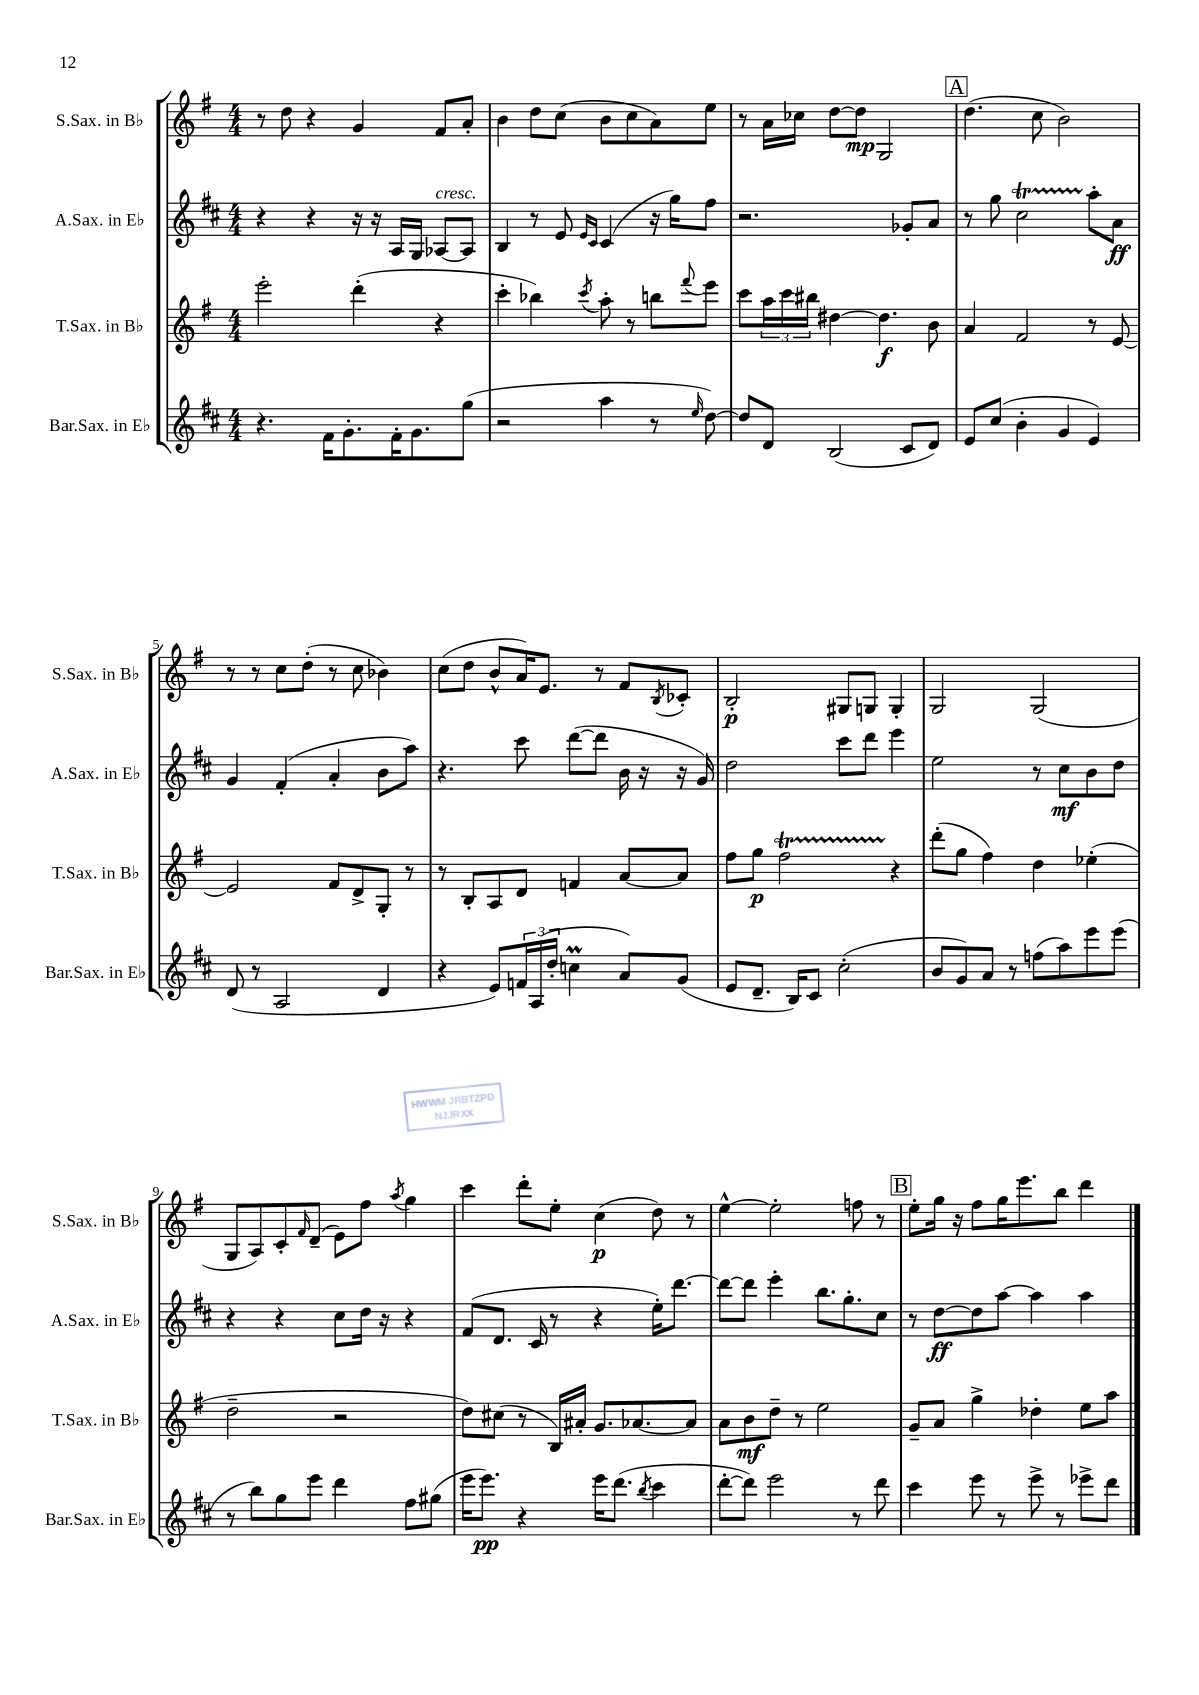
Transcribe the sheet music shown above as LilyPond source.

<<
\new StaffGroup <<
\new Staff = "s0" \with { instrumentName = "S.Sax. in Bb" shortInstrumentName = "S.Sax. in Bb" } {
    \clef treble \key g \major \numericTimeSignature \time 4/4
    r8 d''8 r4 g'4 fis'8 a'8-. |
    b'4 d''8 c''8( b'8 c''8 a'8) e''8 |
    r8 a'16 ces''16 d''8~ d''8\mp g2 |
    \mark \markup { \box "A" } d''4.( c''8 b'2) |
    r8 r8 c''8 d''8-.( r8 c''8 bes'4) |
    c''8( d''8 b'8-^ a'16) e'8. r8 fis'8 \acciaccatura { b8 } ces'8-. |
    b2-.\p gis8 g8 g4-. |
    g2 g2( |
    g8 a8) c'8-. \grace { fis'16 } d'8--( e'8) fis''8 \acciaccatura { a''8 } g''4 |
    c'''4 d'''8-. e''8-. c''4\p( d''8) r8 |
    e''4~-^ e''2-. f''8 r8 |
    \mark \markup { \box "B" } e''8-. g''16 r16 fis''8 g''16 e'''8. b''8 d'''4 \bar "|." |
}
\new Staff = "s1" \with { instrumentName = "A.Sax. in Eb" shortInstrumentName = "A.Sax. in Eb" } {
    \clef treble \key d \major \numericTimeSignature \time 4/4
    r4 r4 r16 r16 a16 g16 aes8~^\markup { \italic "cresc." } aes8 |
    b4 r8 e'8 \grace { e'16 cis'16 } cis'4( r16 g''16) fis''8 |
    r2. ges'8-. a'8 |
    \mark \markup { \box "A" } r8 g''8 cis''2\startTrillSpan a''8-.\stopTrillSpan a'8\ff |
    g'4 fis'4-.( a'4-. b'8 a''8) |
    r4. cis'''8 d'''8~( d'''8 b'16 r16 r16 g'16) |
    d''2 cis'''8 d'''8 e'''4 |
    e''2 r8 cis''8\mf b'8 d''8 |
    r4 r4 cis''8 d''16 r16 r4 |
    fis'8( d'8. cis'16 r8 r4 e''16-.) d'''8.~ |
    d'''8~ d'''8 e'''4-. b''8. g''8.-. cis''8 |
    \mark \markup { \box "B" } r8 d''8~\ff d''8 a''8~ a''4 a''4 \bar "|." |
}
\new Staff = "s2" \with { instrumentName = "T.Sax. in Bb" shortInstrumentName = "T.Sax. in Bb" } {
    \clef treble \key g \major \numericTimeSignature \time 4/4
    e'''2-. d'''4-.( r4 |
    c'''4-. bes''4) \acciaccatura { c'''8 } a''8-. r8 b''8 \appoggiatura { fis'''8 } e'''8 |
    c'''8 \tuplet 3/2 { a''16 c'''16 bis''16 } dis''4~ dis''4.\f b'8 |
    \mark \markup { \box "A" } a'4 fis'2 r8 e'8~ |
    e'2 fis'8 d'8-> g8-. r8 |
    r8 b8-. a8 d'8 f'4 a'8~ a'8 |
    fis''8 g''8\p fis''2\startTrillSpan r4\stopTrillSpan |
    d'''8-.( g''8 fis''4) d''4 ees''4-.( |
    d''2-- r2 |
    d''8) cis''8( r8 b16) ais'16-. g'8. aes'8.~ aes'8 |
    a'8 b'8\mf d''8-- r8 e''2 |
    \mark \markup { \box "B" } g'8-- a'8 g''4-> des''4-. e''8 a''8 \bar "|." |
}
\new Staff = "s3" \with { instrumentName = "Bar.Sax. in Eb" shortInstrumentName = "Bar.Sax. in Eb" } {
    \clef treble \key d \major \numericTimeSignature \time 4/4
    r4. fis'16 g'8.-. fis'16-. g'8. g''8( |
    r2 a''4 r8 \grace { e''16 } d''8~) |
    d''8 d'8 b2( cis'8 d'8) |
    \mark \markup { \box "A" } e'8 cis''8( b'4-. g'4 e'4) |
    d'8( r8 a2 d'4 |
    r4 e'8) \tuplet 3/2 { f'16 a16( d''16-. } c''4\prall a'8) g'8( |
    e'8 d'8.-- b16) cis'8 cis''2-.( |
    b'8 g'8) a'8 r8 f''8( a''8) e'''8 e'''8( |
    r8 b''8) g''8 e'''8 d'''4 fis''8 gis''8( |
    e'''16 e'''8.\pp) r4 e'''16 d'''8.( \acciaccatura { b''8 } cis'''4 |
    d'''8~-. d'''8) e'''2 r8 d'''8 |
    \mark \markup { \box "B" } cis'''4 e'''8 r8 e'''8-> r8 ees'''8-> d'''8 \bar "|." |
}
>>
>>
